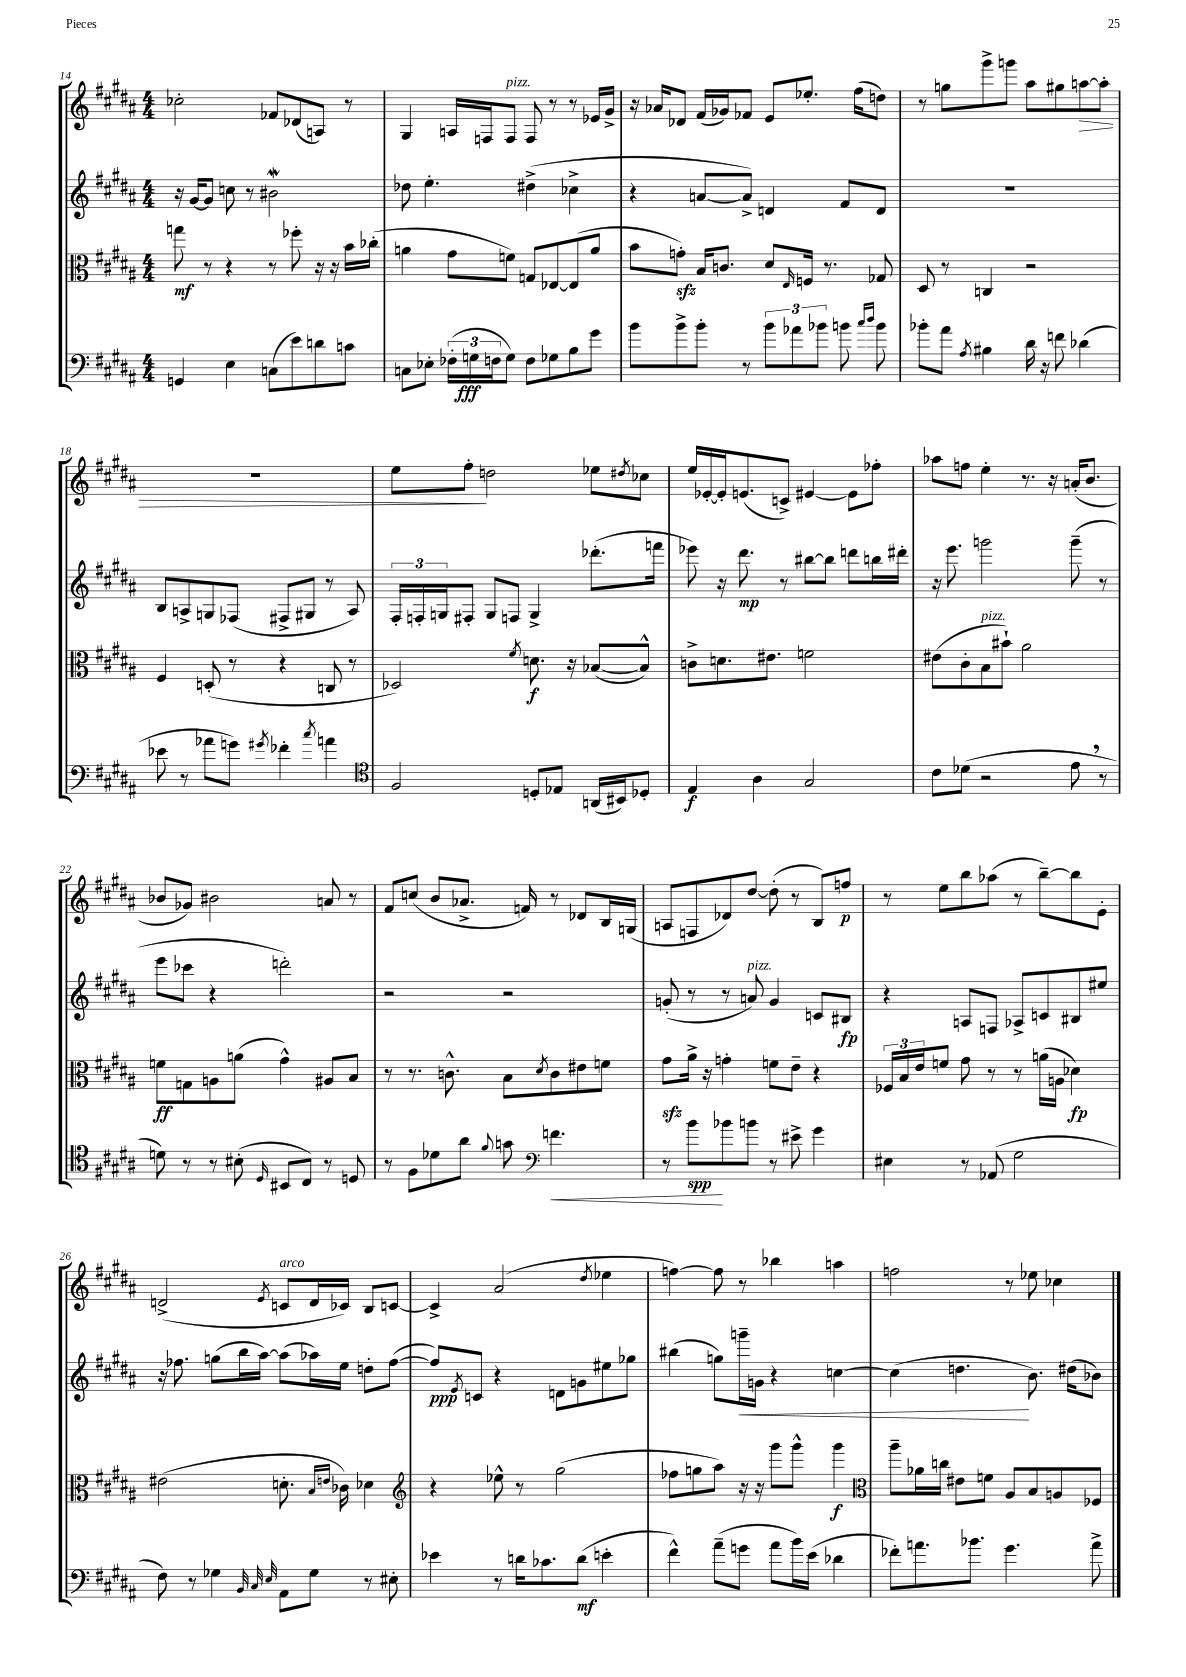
<<
\new StaffGroup <<
\new Staff = "s0" {
    \clef treble \key b \major \numericTimeSignature \time 4/4
    ces''2-. fes'8 des'8( a8) r8 |
    gis4 a16 f16 f8^\markup { \italic "pizz." } f8 r8 r8 ees'16 gis'16-> |
    r16 aes'16 des'8 fis'16( ges'16) fes'8 e'8 ees''8.-. fis''16( d''8) |
    r8 g''8 gis'''8-> g'''8 ais''8 gis''8 a''8~\> a''8-. |
    R1 |
    e''8 fis''8-.\! d''2 ees''8 \acciaccatura { dis''8 } ces''8 |
    e''16 ees'16~-. ees'16-. e'8.( c'8->) eis'4~ eis'8 fes''8-. |
    aes''8 f''8 e''4-. r8. r16 a'16-.( b'8. |
    bes'8 ges'8) bis'2 a'8 r8 |
    fis'8 c''8( b'8 aes'8.-> f'16) r8 des'8 b16 g16( |
    a8 f8 des'8) dis''8~ dis''8-.( r8 b8) f''8\p |
    r8 e''8 b''8 aes''8( r8 b''8~--) b''8 e'8-. |
    d'2->( \acciaccatura { e'8 } c'8^\markup { \italic "arco" } d'16 ces'16) b8 c'8~ |
    c'4-> ais'2( \acciaccatura { dis''8 } ees''4 |
    f''4~) f''8 r8 bes''4 a''4 |
    f''2 r8 ees''8 ces''4 \bar "|." |
}
\new Staff = "s1" {
    \clef treble \key b \major \numericTimeSignature \time 4/4
    r16 gis'16~ gis'8 c''8 r8 bis'2\mordent |
    des''8 e''4.-. dis''4->( ces''4-> |
    r4 a'8~ a'8->) d'4 fis'8 d'8 |
    R1 |
    b8 a8-> g8 fes8( fis8-> gis8 r8 a8) |
    \tuplet 3/2 { fis16-. f16-. g16 } fis8-. g8 f8 g4-> des'''8.-.( f'''16 |
    ees'''8) r16 dis'''8.\mp r8 bis''8~ bis''8 d'''8 b''16 dis'''16-. |
    r16 e'''8. g'''2 g'''8--( r8 |
    e'''8 ces'''8 r4 d'''2-.) |
    r2 r2 |
    g'8-.( r8 r8 a'8^\markup { \italic "pizz." }) g'4 c'8 bis8\fp |
    r4 a8 f8 aes8-> c'8 bis8 eis''8 |
    r16 fes''8. g''8( b''16 ais''16~) ais''8( aes''16) e''16 d''8-. fes''8~( |
    fes''8\ppp) \acciaccatura { e'8 } c'8 r4 d'8 g'8 eis''8 ges''8 |
    bis''4( g''8) g'''16--\< g'16 r4 c''4~ |
    c''4( d''4.\! b'8.) dis''16( bes'8) \bar "|." |
}
\new Staff = "s2" {
    \clef alto \key b \major \numericTimeSignature \time 4/4
    g''8\mf r8 r4 r8 fes''8-. r16 r16 b'16 ces''16-.( |
    a'4 gis'8 f'8) g8 ees8~ ees8( a'8 |
    b'8 g'8-.\sfz) b16 c'8. dis'8 \grace { e16 } f16 r8. ges8 |
    dis8 r8 c4 r2 |
    fis4 d8-.( r8 r4 c8 r8 |
    des2) \acciaccatura { fis'8 } d'8.\f r16 bes8~( bes8-^) |
    c'8-> d'8. eis'8. f'2 |
    eis'8( cis'8-. b8^\markup { \italic "pizz." } bis'8-!) ais'2 |
    f'8\ff g8 a8 a'8( gis'4-^) ais8 b8 |
    r8 r8. c'8.-^ b8 \acciaccatura { dis'8 } c'8 eis'8 f'8 |
    gis'8\sfz ais'16-> r16 g'4-. f'8 e'8-- r4 |
    \tuplet 3/2 { fes16 b16 e'16 } f'8 gis'8 r8 r8 a'16( a16 des'4\fp) |
    eis'2( d'8.-. \grace { b16 e'16 } ces'16) des'4 |
    \clef treble r4 ees''8-^ r8 gis''2( |
    fes''8 g''8 ais''8) r16 r16 gis'''8 gis'''8-^ gis'''4\f |
    \clef alto ais''8-- aes'16 c''16 eis'8 f'8 ais8 b8 a8 fes8 \bar "|." |
}
\new Staff = "s3" {
    \clef bass \key b \major \numericTimeSignature \time 4/4
    g,4 e4 c8( e'8) d'8 c'8 |
    c8 ees8-. \tuplet 3/2 { fes16-.( g16\fff f16 } g8) f8 ges8 b8 gis'8 |
    b'8 b'8-> b'8-. r8 \tuplet 3/2 { b'8 aes'8 bes'8 } b'8 \grace { cis''16 dis''16 } b'8 |
    bes'8-. ais'8 \acciaccatura { ais8 } bis4 dis'16 r16 f'8 des'4( |
    ees'8 r8 aes'8 g'8) \acciaccatura { gis'8 } fes'4-. \acciaccatura { cis''8 } a'4 |
    \clef tenor fis2 d8-. ees8 a,16( bis,16) des8-. |
    e4\f ais4 gis2 |
    cis'8 des'8( r2 e'8 \breathe r8 |
    d'8) r8 r8 bis8-.( \grace { dis16 } bis,8 cis8) r8 d8 |
    r8 fis8 des'8 ais'8 \appoggiatura { fis'8 } g'8 \clef bass f'4.\< |
    r8 b'8\spp\! bes'8 b'8 r8 eis'8-> gis'4 |
    eis4 r8 aes,8( gis2 |
    fis8) r8 ges4 \grace { b,32 cis32 e32 } ais,8 ges8 r8 eis8-. |
    ees'4 r8 d'16 ces'8. d'8\mf( e'4-. |
    fis'4-^) ais'8--( g'8 ais'8 b'16) e'16( des'4 |
    fes'8-.) a'8. bes'8. gis'4. a'8-> \bar "|." |
}
>>
>>
\layout { \context { \Score currentBarNumber = #14 } }
